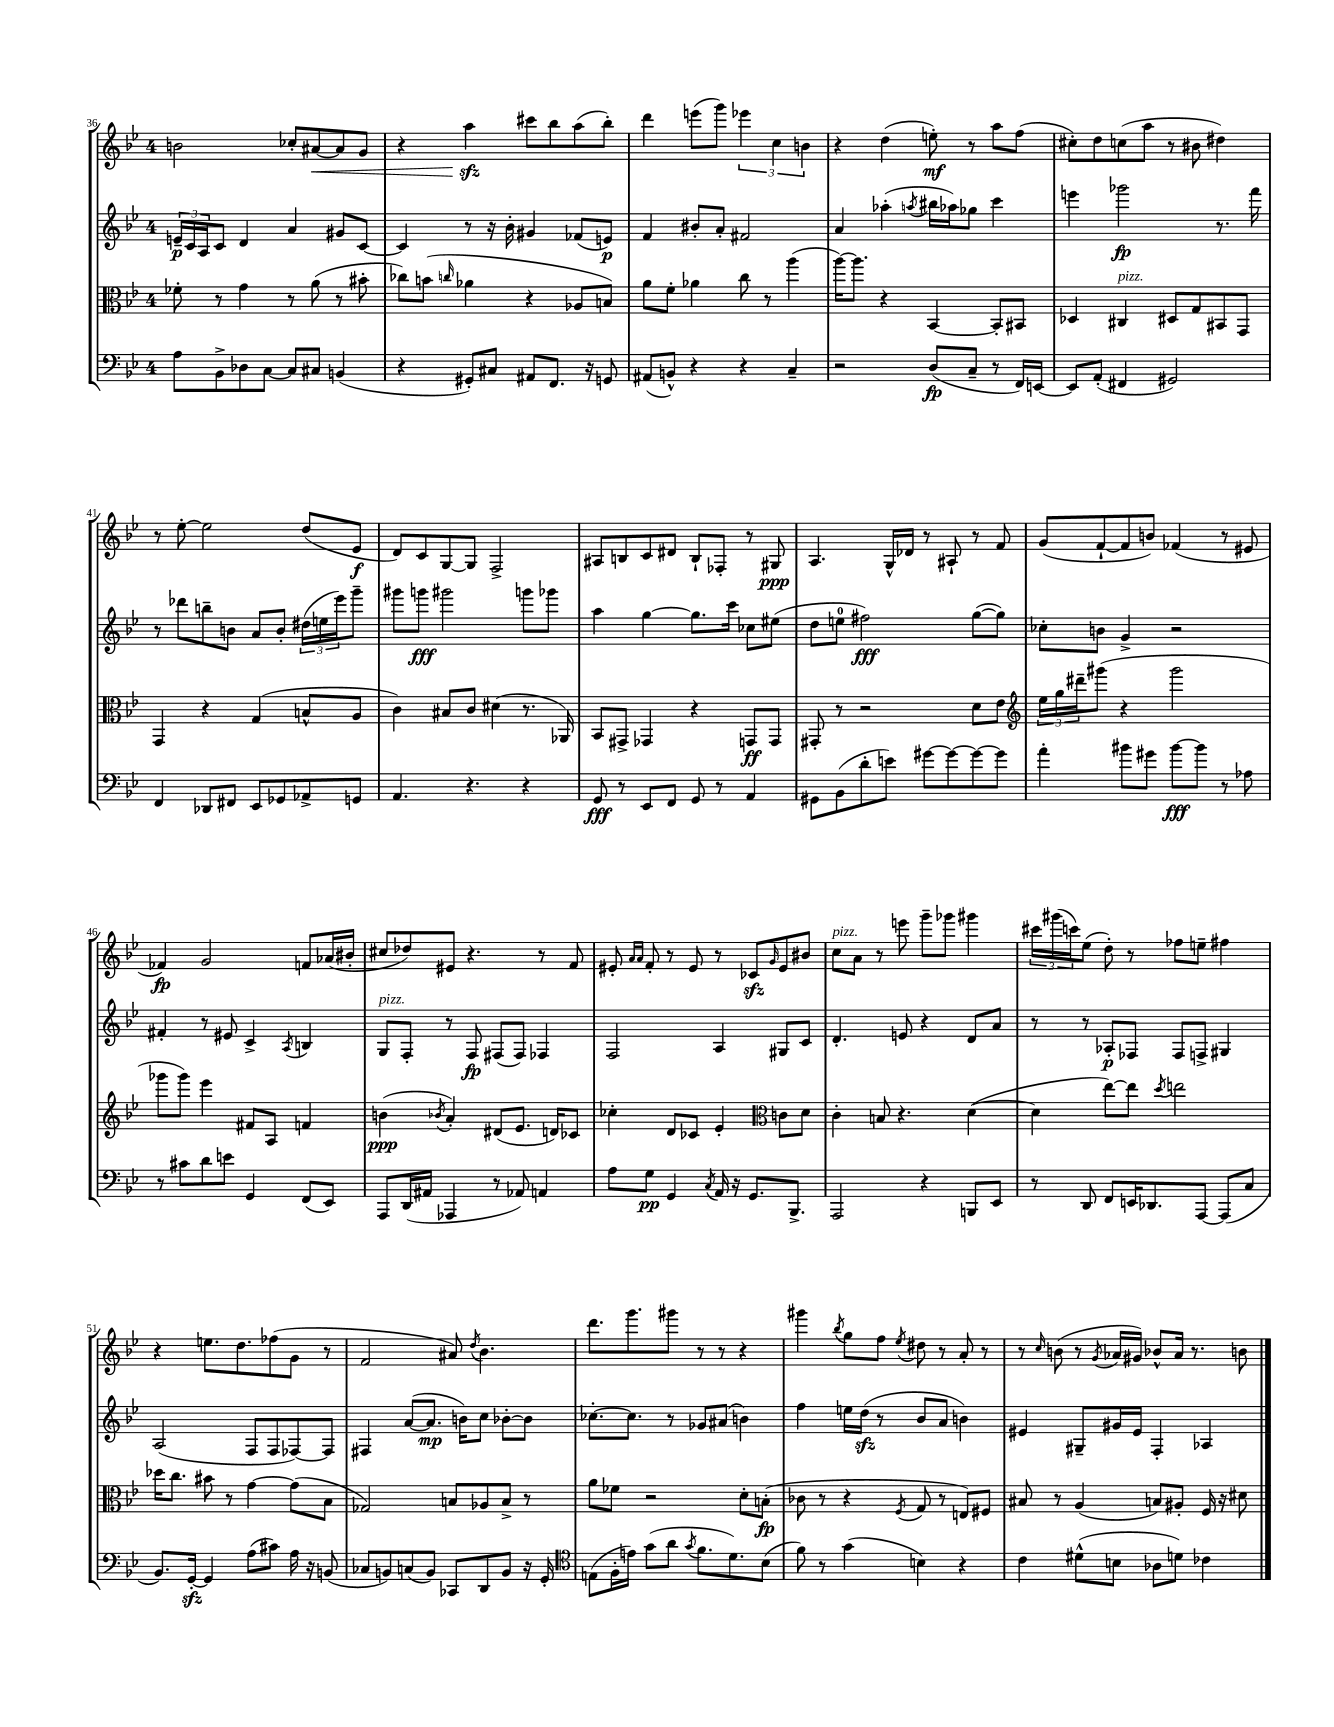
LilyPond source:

<<
\new StaffGroup <<
\new Staff = "s0" {
    \clef treble \key bes \major \once \override Staff.TimeSignature.style = #'single-digit \time 4/4
    b'2 ces''8-. ais'8~\< ais'8 g'8 |
    r4 a''4\sfz\! cis'''8 bes''8 a''8( bes''8-.) |
    d'''4 e'''8( g'''8) \tuplet 3/2 { ees'''4 c''4 b'4 } |
    r4 d''4( e''8-.\mf) r8 a''8 f''8( |
    cis''8-.) d''8 c''8( a''8 r8 bis'8 dis''4) |
    r8 ees''8~-. ees''2 d''8( ees'8\f |
    d'8) c'8 g8~ g8 f2-> |
    ais8 b8 c'8 dis'8 b8-! fes8-. r8 gis8\ppp |
    a4. g16-^ des'16 r8 ais8-! r8 f'8 |
    g'8( f'8~-! f'8 b'8) fes'4( r8 eis'8 |
    fes'4\fp) g'2 f'8 aes'16( bis'16-. |
    cis''8 des''8) eis'8 r4. r8 f'8 |
    eis'8-. \grace { a'16 a'16 } f'8-. r8 eis'8 r8 ces'8\sfz \grace { g'16 } eis'8 bis'8 |
    c''8^\markup { \italic "pizz." } a'8 r8 e'''8 g'''8-- ges'''8 gis'''4 |
    \tuplet 3/2 { cis'''16 gis'''16( c'''16) } ees''8( d''8-.) r8 fes''8 e''8-- fis''4 |
    r4 e''8. d''8. fes''8( g'8 r8 |
    f'2 ais'8) \acciaccatura { d''8 } bes'4. |
    d'''8. g'''8. gis'''8 r8 r8 r4 |
    gis'''4 \acciaccatura { bes''8 } g''8 f''8 \acciaccatura { ees''8 } dis''8 r8 a'8-. r8 |
    r8 \grace { c''16 } b'8( r8 \acciaccatura { g'8 } aes'16 gis'16) bes'8-^ aes'16 r8. b'8 \bar "|." |
}
\new Staff = "s1" {
    \clef treble \key bes \major \once \override Staff.TimeSignature.style = #'single-digit \time 4/4
    \tuplet 3/2 { e'16--\p c'16 a16 } c'8 d'4 a'4 gis'8 c'8~ |
    c'4 r8 r16 bes'16-. gis'4 fes'8( e'8\p) |
    f'4 bis'8-. a'8-. fis'2 |
    a'4 aes''4-.( \acciaccatura { a''8 } bis''16 aes''16) ges''8 c'''4 |
    e'''4 ges'''2\fp r8. f'''16 |
    r8 des'''8 b''8-- b'8 a'8 b'8-. \tuplet 3/2 { dis''16( e''16 ees'''16) } g'''8-- |
    gis'''8 g'''8\fff gis'''2 g'''8 ges'''8 |
    a''4 g''4~ g''8. c'''16 ces''8 eis''8( |
    d''8 e''8-0 fis''2\fff) g''8~( g''8) |
    ces''8-. b'8 g'4-> r2 |
    fis'4-. r8 eis'8 c'4-> \acciaccatura { a8 } b4 |
    g8^\markup { \italic "pizz." } f8-. r8 f8\fp fis8( fis8) fes4 |
    f2 a4 gis8 c'8 |
    d'4.-. e'8 r4 d'8 a'8 |
    r8 r8 aes8-.\p fes8 fes8 f8-> gis4 |
    a2( f8 f8 fes8~) fes8 |
    fis4 a'8~( a'8.\mp b'16) c''8 bes'8~-. bes'8 |
    ces''8.~-. ces''8. r8 ges'8 ais'8( b'4) |
    f''4 e''16 d''16\sfz( r8 bes'8 a'8 b'4) |
    eis'4 gis8-- gis'16 eis'16 f4-. aes4 \bar "|." |
}
\new Staff = "s2" {
    \clef alto \key bes \major \once \override Staff.TimeSignature.style = #'single-digit \time 4/4
    fes'8-. r8 g'4 r8 a'8( r8 bis'8-. |
    ces''8) b'8( \grace { c''16 } aes'4 r4 aes8 b8) |
    a'8 f'8-. aes'4 c''8 r8 a''4( |
    a''16~) a''8. r4 bes,4~ bes,8-. bis,8 |
    des4 cis4^\markup { \italic "pizz." } dis8 g8 bis,8 g,8 |
    g,4 r4 g4( b8-^ a8 |
    c'4) bis8 c'8 dis'4( r8. aes,16) |
    bes,8 gis,8-> ges,4 r4 g,8\ff g,8 |
    gis,8-. r8 r2 d'8 ees'8 |
    \clef treble \tuplet 3/2 { ees''16 g''16 dis'''16-- } gis'''8( r4 gis'''2 |
    ges'''8 ges'''8) ees'''4 fis'8 a8 f'4 |
    b'4\ppp( \acciaccatura { bes'8 } a'4-.) dis'8( ees'8. d'16) ces'8 |
    ces''4-. d'8 ces'8 ees'4-. \clef alto c'8 d'8 |
    c'4-. b8 r4. d'4~( |
    d'4 ees''8~) ees''8 \acciaccatura { d''8 } e''2 |
    des''16 c''8. bis'8 r8 g'4~ g'8( bes8 |
    ges2) b8 aes8 b8-> r8 |
    a'8 fes'8 r2 d'8-. b8-.\fp( |
    ces'8 r8 r4 \acciaccatura { f8 } g8 r8 e8) fis8 |
    bis8 r8 a4( b8) ais8-. f16 r16 dis'8 \bar "|." |
}
\new Staff = "s3" {
    \clef bass \key bes \major \once \override Staff.TimeSignature.style = #'single-digit \time 4/4
    a8 bes,8-> des8 c8~ c8 cis8 b,4( |
    r4 gis,8-.) cis8 ais,8 f,8. r16 g,8 |
    ais,8( b,8-^) r4 r4 c4-- |
    r2 d8\fp( c8-- r8 f,16) e,16~ |
    e,8 a,8-.( fis,4 gis,2) |
    f,4 des,8 fis,8 ees,8 ges,8 aes,8-> g,8 |
    a,4. r4. r4 |
    g,8\fff r8 ees,8 f,8 g,8 r8 a,4 |
    gis,8 bes,8( d'8-. e'8) gis'8~ gis'8~ gis'8~ gis'8 |
    a'4-. bis'8 gis'8 bis'8~\fff bis'8 r8 aes8 |
    r8 cis'8 d'8 e'8 g,4 f,8( ees,8) |
    a,,8 d,16( ais,16 aes,,4 r8 aes,8) a,4 |
    a8 g8\pp g,4 \acciaccatura { c8 } a,16 r16 g,8. bes,,8.-> |
    a,,2 r4 b,,8 ees,8 |
    r8 d,8 f,8 e,16 des,8. a,,8~ a,,8( c8 |
    bes,8.) g,16~-.\sfz g,4 a8( cis'8) a16 r16 b,8( |
    ces8 b,8) c8( b,8) ces,8 d,8 b,8 r16 g,16-. |
    \clef tenor e8( f16-. e'16) g'8( a'8 \acciaccatura { g'8 } f'8. d'8.) bes8( |
    f'8) r8 g'4( b4) r4 |
    c'4 dis'8-^( b8 aes8 d'8) ces'4 \bar "|." |
}
>>
>>
\layout { \context { \Score currentBarNumber = #36 } }
